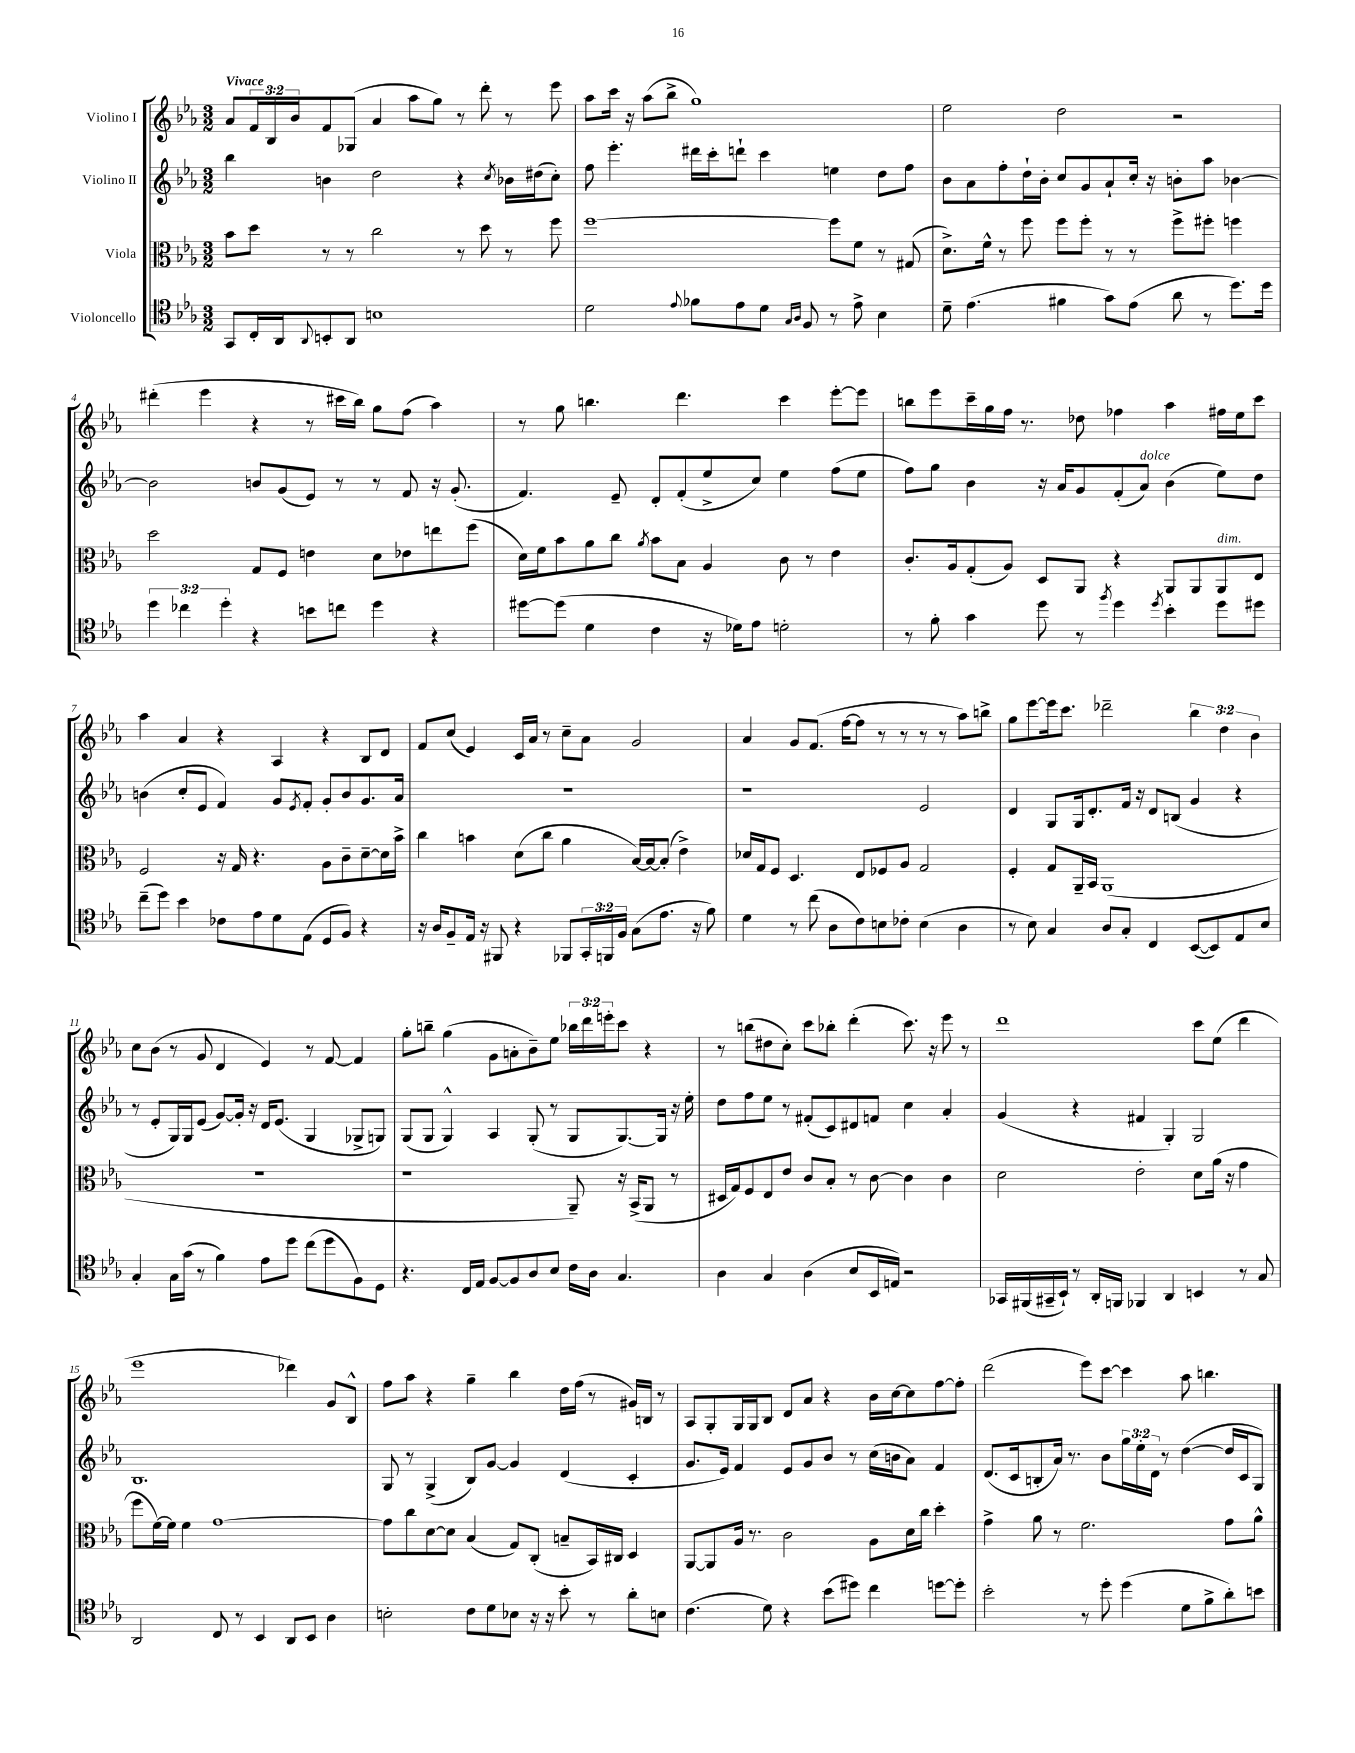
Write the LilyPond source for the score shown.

<<
\new StaffGroup <<
\new Staff = "s0" \with { instrumentName = "Violino I" } {
    \clef treble \key ees \major \numericTimeSignature \time 3/2 \override Staff.TupletNumber.text = #tuplet-number::calc-fraction-text \tempo "Vivace"
    aes'8 \tuplet 3/2 { f'16 bes16 bes'16 } f'8 ges8( aes'4 aes''8 g''8) r8 d'''8-. r8 ees'''8 |
    aes''8 c'''16 r16 aes''8( bes''8-> g''1) |
    ees''2 d''2 r2 |
    dis'''4-.( ees'''4 r4 r8 cis'''16 bes''16) g''8 f''8( aes''4) |
    r8 g''8 b''4. d'''4. c'''4 ees'''8~-. ees'''8 |
    b''8 ees'''8 c'''16-- g''16 f''16 r8. des''8 fes''4 aes''4 fis''16 ees''16 c'''8 |
    aes''4 aes'4 r4 aes4 r4 bes8 d'8 |
    f'8 c''8( ees'4) c'16 aes'16 r8 c''8-- aes'8 g'2 |
    aes'4 g'8 f'8.( f''16~ f''8 r8 r8 r8 r8 aes''8) b''8-> |
    g''8 ees'''8~ ees'''16 c'''8. des'''2-- \tuplet 3/2 { bes''4 d''4 bes'4 } |
    c''8 bes'8( r8 g'8 d'4 ees'4) r8 f'8~ f'4 |
    g''8-. b''8-- g''4( g'8 a'8-. bes'8--) ees''8 \tuplet 3/2 { bes''16 d'''16 e'''16-. } c'''8 r4 |
    r8 b''8( dis''8 c''8-.) c'''8 bes''8-. d'''4-.( c'''8.) r16 ees'''8 r8 |
    d'''1 c'''8 ees''8( d'''4 |
    ees'''1 des'''4) g'8 bes8-^ |
    f''8 aes''8 r4 g''4-- bes''4 d''16 f''16( r8 gis'16) b16 r8 |
    aes8 g8-. g16 g16 bes8 d'8 aes'8 r4 bes'16 c''16~ c''8 f''8~ f''8-. |
    d'''2( ees'''8) c'''8~ c'''4 aes''8 b''4. \bar "|." |
}
\new Staff = "s1" \with { instrumentName = "Violino II" } {
    \clef treble \key ees \major \numericTimeSignature \time 3/2 \override Staff.TupletNumber.text = #tuplet-number::calc-fraction-text
    bes''4 b'4 d''2 r4 \acciaccatura { c''8 } bes'16 dis''16( c''8-.) |
    f''8 ees'''4.-. dis'''16 c'''16-. d'''8-! c'''4 e''4 d''8 f''8 |
    bes'8 aes'8 f''8-. d''16-! bes'16-. c''8 g'8 aes'8-! c''16-. r16 b'8-. aes''8 bes'4~ |
    bes'2 b'8 g'8( ees'8) r8 r8 f'8 r16 g'8.-.( |
    f'4.) ees'8-- d'8-. f'8-.( ees''8-> c''8) ees''4 f''8( ees''8 |
    f''8) g''8 bes'4 r16 aes'16 g'8 f'8-.( aes'8^\markup { \italic "dolce" }) bes'4( ees''8) d''8 |
    b'4( c''8-. ees'8 f'4) g'8 \acciaccatura { ees'8 } f'8-. g'8-. b'8 g'8. aes'16 |
    R1. |
    r1 ees'2 |
    d'4 g8 g16 d'8.-. f'16 r16 d'8 b8( g'4 r4 |
    r8 ees'8-. g16) g16 ees'8( g'8~) g'16-. r16 d'16 ees'8.( g4 ges8-> g8) |
    g8( g8 g4-^) aes4 g8-.( r8 g8 g8.~) g16 r16 ees''16-. |
    d''8 f''8 ees''8 r8 fis'8-.( c'8) dis'8 f'8 c''4 aes'4-. |
    g'4( r4 fis'4 g4-.) g2 |
    bes1. |
    g8 r8 g4->( bes8) g'8~ g'4 d'4( c'4-. |
    g'8. ees'16) f'4 ees'8 g'8 bes'8 r8 c''16( b'16 aes'8) f'4 |
    d'8.( c'16 b8-. aes'16) r8. bes'8 \tuplet 3/2 { g''16 ees''16-. d'16 } r8 d''4~( d''16 c'16 g8) \bar "|." |
}
\new Staff = "s2" \with { instrumentName = "Viola" } {
    \clef alto \key ees \major \numericTimeSignature \time 3/2
    bes'8 d''8 r8 r8 c''2 r8 d''8 r8 f''8 |
    f''1~ f''8 f'8 r8 gis8( |
    d'8.->) f'16-^ r8 f''8 f''8 f''8-. r8 r8 f''8-> fis''8-. f''4 |
    d''2 g8 f8 e'4 d'8 ees'8 e''8 f''8( |
    d'16) f'16 bes'8 aes'8 c''8 \acciaccatura { aes'8 } bes'8 bes8 aes4 c'8 r8 ees'4 |
    c'8.-. aes16 g8-.( aes8) d8 aes,8 r4 aes,8 aes,8 aes,8^\markup { \italic "dim." } ees8 |
    f2 r16 g16 r4. aes8 c'8-- d'8~-- d'16 bes'16-> |
    c''4 b'4 d'8( c''8 aes'4 bes16~) bes16~ bes8-.( ees'4->) |
    des'16 g16 f8 d4. ees8 fes8 aes8 g2 |
    f4-. g8 aes,16-- bes,16 aes,1( |
    R1. |
    r1 aes,8--) r16 bes,16->( aes,8 r8 |
    dis16 g16) f8 ees8 ees'8 c'8 bes8-. r8 c'8~ c'4 c'4 |
    d'2 ees'2-. d'8 aes'16( r16 g'4 |
    f''8 f'16~) f'16 f'4 g'1~ |
    g'8 c''8 d'8~ d'8 bes4( g8) c8-.( b8-- bes,16) cis16 d4 |
    aes,8~ aes,8 aes16 r8. c'2 aes8 d'16 c''16 d''4-. |
    g'4-> aes'8 r8 f'2. g'8 aes'8-^ \bar "|." |
}
\new Staff = "s3" \with { instrumentName = "Violoncello" } {
    \clef tenor \key ees \major \numericTimeSignature \time 3/2 \override Staff.TupletNumber.text = #tuplet-number::calc-fraction-text
    g,8 c16-. aes,16 \appoggiatura { aes,8 } b,8-. aes,8 b1 |
    d'2 \appoggiatura { ees'8 } fes'8 ees'8 d'8 \grace { g16 aes16 } f8 r8 ees'8-> bes4 |
    d'8-- ees'4.( fis'4 g'8) ees'8( aes'8 r8 d''8.) d''16 |
    \tuplet 3/2 { d''4 ces''4 d''4-. } r4 b'8 c''8 d''4 r4 |
    dis''8~ dis''8( d'4 c'4 r16 des'16) ees'8 d'2-. |
    r8 f'8-. g'4 d''8 r8 \acciaccatura { f''8 } d''4 \acciaccatura { d''8 } bes'4-. d''8 dis''8 |
    c''8--( d''8) bes'4 ces'8 ees'8 d'8 ees8( d8 f8) r4 |
    r16 aes16 f8-- ees16 r16 fis,8 r4 fes,8 \tuplet 3/2 { g,16-. f,16 f16 } g8( ees'8. r16 f'8) |
    d'4 r8 c''8( aes8 c'8) b8 ces'8-. b4( aes4 |
    r8 bes8) g4 aes8 g8-. c4 bes,8~( bes,8) ees8 bes8 |
    g4-. g16 g'16( r8 f'4) ees'8 d''8 c''8( d''8 f8) d8 |
    r4. c16 ees16 f8~ f8 aes8 bes8 c'16 aes16 g4. |
    aes4 g4 aes4( bes8 bes,16 e16) r2 |
    ges,16 fis,16( gis,16-- bes,16-!) r8 aes,16-. f,16 fes,4 aes,4 b,4 r8 g8 |
    aes,2 c8 r8 bes,4 aes,8 bes,8 aes4 |
    b2-. c'8 d'8 bes8 r16 r16 bes'8-. r8 aes'8-. b8 |
    c'4.( d'8) r4 bes'8( dis''8) c''4 d''8~ d''8-. |
    bes'2-. r8 d''8-. d''4( d'8 f'8-> aes'8-.) b'8 \bar "|." |
}
>>
>>
